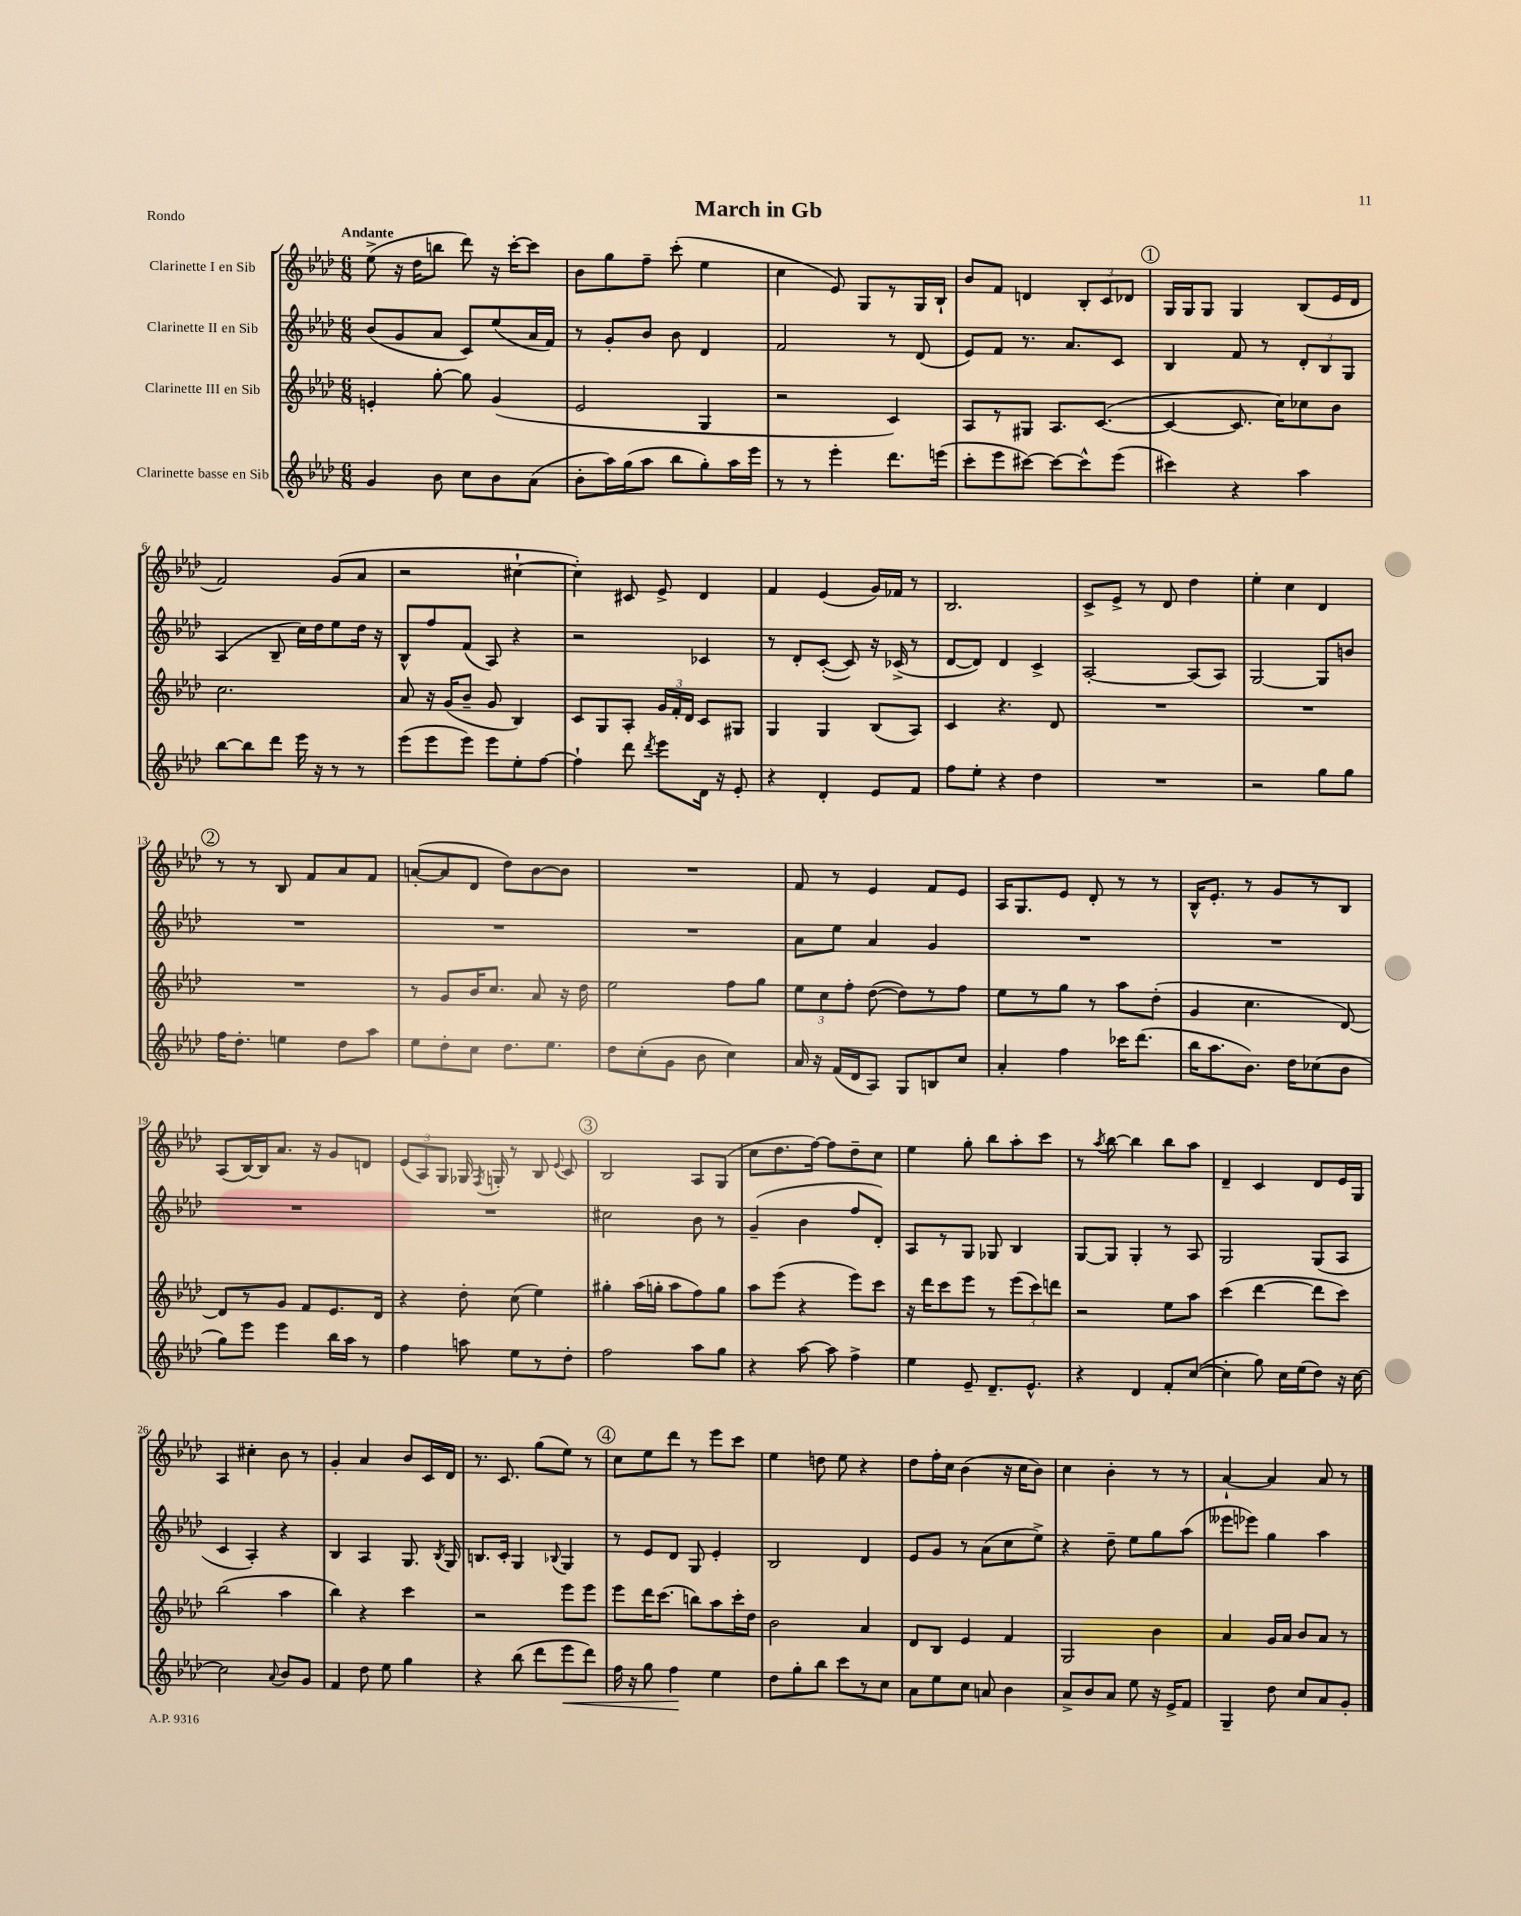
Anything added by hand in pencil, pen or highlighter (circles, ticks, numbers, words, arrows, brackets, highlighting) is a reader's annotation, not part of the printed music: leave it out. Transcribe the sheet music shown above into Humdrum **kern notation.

**kern	**dynam	**kern	**kern	**kern
*part4	*part4	*part3	*part2	*part1
*staff4	*staff4	*staff3	*staff2	*staff1
*I"Clarinette basse en Sib	*	*I"Clarinette III en Sib	*I"Clarinette II en Sib	*I"Clarinette I en Sib
*clefG2	*	*clefG2	*clefG2	*clefG2
*k[b-e-a-d-]	*	*k[b-e-a-d-]	*k[b-e-a-d-]	*k[b-e-a-d-]
*M6/8	*	*M6/8	*M6/8	*M6/8
=1	=1	=1	=1	=1
!	!	!	!	!LO:TX:a:B:t=Andante
4g/	.	4en'/	(8b-/L	(8ee-^\
.	.	.	8g/	16r
.	.	.	.	16dd-\KL
8b-\	.	[8gg'\	8a-/J	8bbn\J
8cc\L	.	8gg\]	8c/L)	8ddd-\)
8b-\	.	(4g/	(8ee-/	16r
.	.	.	.	[16ccc'\KL
(8a-\J	.	.	16a-/L	8ccc\J]
.	.	.	16f/JJ)	.
=2	=2	=2	=2	=2
8b-'\L	.	2e-/	8r	8b-\L
16aa-\L)	.	.	8g'/L	8gg\
(16gg\J	.	.	.	.
8aa-\J	.	.	8b-/J	8ff~\J
8bb-\L	.	.	8b-\	(8ccc'\
8gg'\)	.	4G/	4d-/	4ee-\
16aa-\L	.	.	.	.
16eee-\JJ	.	.	.	.
=3	=3	=3	=3	=3
8r	.	2r	2f/	4cc\
8r	.	.	.	.
4eee-'\	.	.	.	8e-/)
.	.	.	.	8G/L
8.ddd-\L	.	4c/)	8r	8r
.	.	.	(8d-/	16G/L
(16eeen\Jk	.	.	.	16B-`/JJ
=4	=4	=4	=4	=4
8ccc'\L	.	8A-/L	8e-/L)	8b-/L
8eee-\	.	8r	8f/J	8f/J
[8ccc#X\J)	.	8G#X/J	8.r	4dn/
8ccc#\L_	.	8.A-/L	.	.
.	.	.	8.a-/L	.
8ccc#^^\]	.	.	.	12B-'/L
.	.	([8.c/J	.	.
.	.	.	.	12c/
(8eee-\J	.	.	8c/J	.
.	.	.	.	12d-X/J
!!LO:REH:place=s1:t=1
=5	=5	=5	=5	=5
4ccc#X\)	.	4c/_	4B-/	16G/LL
.	.	.	.	16G/J
.	.	.	.	8G/J
4r	.	8.c/]	8f/	4G/
.	.	.	8r	.
.	.	16cc\KL)	.	.
4aa-\	.	8cc-X\	12d-'/L	(8B-/L
.	.	.	12B-/	.
.	.	8b-\J	.	16e-/L
.	.	.	12G/J	.
.	.	.	.	16d-/JJ
!!LO:LB:g=z
=6	=6	=6	=6	=6
[8bb-\L	.	2.cc\	(4A-/	2f/)
8bb-\]	.	.	.	.
8ddd-\J	.	.	8B-~/	.
16eee-\	.	.	16cc\LL)	.
16r	.	.	16dd-\J	.
8r	.	.	8ee-\	(8g/L
8r	.	.	16dd-\Jk	8a-/J
.	.	.	16r	.
=7	=7	=7	=7	=7
(8eee-\L	.	8a-/	8B-^^/L	2r
8eee-\	.	16r	8ff/	.
.	.	(16g/KL	.	.
8eee-\J)	.	8b-~/J	(8f/J	.
8eee-\L	.	8g/	8A-/)	.
8ee-'\	.	4B-/)	4r	[4cc#X`\
[8ff\J	.	.	.	.
=8	=8	=8	=8	=8
4ff`\]	.	8c/L	2r	4cc#'\])
.	.	8G/	.	.
8ddd-\	.	8A-'/J	.	8c#X/
8qddd-/	.	.	.	.
8eee-\L	.	24g/LL	.	8e-^/
.	.	24f'/	.	.
.	.	24d-/JJ	.	.
16d-\Jk	.	8c/L	4c-X/	4d-/
16r	.	.	.	.
8e-'/	.	8G#X/J	.	.
=9	=9	=9	=9	=9
4r	.	4G/	8r	4f/
.	.	.	8d-'/L	.
4d-'/	.	4G/	([8c'/J	(4e-/
.	.	.	8c/])	.
8e-/L	.	(8B-/L	16r	16g/LL)
.	.	.	(16c-X^/	16f-X/JJ
8f/J	.	8A-/J)	8r	8r
=10	=10	=10	=10	=10
8ff\L	.	4c/	[8d-/L	2.B-/
8ee-'\J	.	.	8d-/J])	.
4r	.	4.r	4d-/	.
4dd-\	.	.	4c^/	.
.	.	8d-/	.	.
=11	=11	=11	=11	=11
2.r	.	2.r	[2A-'/	8c^/L
.	.	.	.	8e-^/J
.	.	.	.	8r
.	.	.	.	8d-/
.	.	.	(8A-/L]	4dd-\
.	.	.	8A-/J)	.
=12	=12	=12	=12	=12
2r	.	2.r	[2G/	4ee-'\
.	.	.	.	4cc\
8gg\L	.	.	8G/L]	4d-/
8gg\J	.	.	8bn/J	.
!!LO:LB:g=z
!!LO:REH:place=s1:t=2
=13	=13	=13	=13	=13
16ff\KL	.	2.r	2.r	8r
8.dd-'\J	.	.	.	.
.	.	.	.	8r
4een\	.	.	.	8B-/
.	.	.	.	8f/L
8dd-\L	.	.	.	8a-/
8aa-\J	.	.	.	8f/J
=14	=14	=14	=14	=14
8ee-\L	.	8r	2.r	([8an'/L
8dd-'\	.	8g/L	.	8a/]
8cc\J	.	16b-/K	.	8d-/J
.	.	8.cc/J	.	.
8.dd-\L	.	.	.	8dd-\L)
.	.	8a-/	.	[8b-\
8.ee-\J	.	.	.	.
.	.	16r	.	8b-\J]
.	.	16dd-\	.	.
=15	=15	=15	=15	=15
8dd-\L	.	2ee-\	2.r	2.r
(8cc'\	.	.	.	.
8g\J	.	.	.	.
8b-\	.	.	.	.
4cc\)	.	8ff\L	.	.
.	.	8gg\J	.	.
=16	=16	=16	=16	=16
16a-/	.	12ee-\L	8a-\L	8f/
16r	.	.	.	.
.	.	12cc\	.	.
(16f/LL	.	.	8ee-\J	8r
.	.	12ff'\J	.	.
16d-/J	.	.	.	.
8A-/J)	.	([8dd-\	4a-/	4e-/
8G/L	.	8dd-\L])	.	.
8Bn/	.	8r	4g/	8f/L
8cc/J	.	8ff\J	.	8e-/J
=17	=17	=17	=17	=17
4a-'/	.	8ee-\L	2.r	16A-/KL
.	.	.	.	8.G/
.	.	8r	.	.
4ff\	.	8gg\J	.	8e-/J
.	.	8r	.	8d-'/
16ccc-X\KL	.	8aa-\L	.	8r
(8.ddd-\J	.	.	.	.
.	.	(8dd-'\J	.	8r
=18	=18	=18	=18	=18
16bb-\KL	.	4g/	2.r	16B-^^/KL
8.aa-\	.	.	.	8.e-'/J
8.b-\J)	.	4.cc\	.	8r
.	.	.	.	8g/L
16dd-\KL	.	.	.	.
(8cc-X\	.	.	.	8r
8b-\J	.	[8d-/)	.	8B-/J
!!LO:LB:g=z
=19	=19	=19	=19	=19
8gg\L)	.	8d-/L]	2.r	(8A-/L
8eee-\J	.	8r	.	[16B-/L)
.	.	.	.	16B-/J]
4eee-\	.	8g/J	.	8.a-/J
.	.	8f/L	.	.
.	.	.	.	16r
16bb-\LL	.	8.e-/	.	8g/L
16aa-\JJ	.	.	.	.
8r	.	.	.	8dn/J
.	.	16d-/Jk	.	.
=20	=20	=20	=20	=20
4ff\	.	4r	2.r	(12e-/L
.	.	.	.	12A-/)
.	.	.	.	12G/J
8aan\	.	8dd-'\	.	16G-X/
.	.	.	.	8qF/
.	.	.	.	16Gn'/
8ee-\L	.	(8cc\	.	8r
8r	.	4ee-\)	.	8B-/
.	.	.	.	8qqe-/
8dd-'\J	.	.	.	8c/
!!LO:REH:place=s1:t=3
=21	=21	=21	=21	=21
2ff\	.	4gg#X'\	2cc#X\	2B-/
.	.	(16aa-\LL	.	.
.	.	16ggn'\JJ	.	.
.	.	8aa-\L	.	.
8aa-\L	.	8ff\)	8b-\	8A-/L
8gg\J	.	8gg\J	8r	(8G/J
=22	=22	=22	=22	=22
4r	.	8aa-\L	(4g~/	8cc\L
.	.	(8eee-\J	.	8.dd-\
[8aa-\	.	4r	4b-\	.
.	.	.	.	[16ff\Jk)
8aa-\]	.	.	.	8ff\L]
4ff^\	.	8eee-\L)	8ff/L	8dd-~\
.	.	8ccc\J	8d-'/J)	8cc\J
=23	=23	=23	=23	=23
4ee-\	.	16r	8A-/L	4ee-\
.	.	16ddd-\KL	.	.
.	.	8ccc\	8r	.
8e-~/	.	8eee-\J	8G/J	8gg'\
8.d-~/L	.	8r	8G-X/	8bb-\L
.	.	(12eee-\L	4B-/	8aa-'\
8.e-^^/J	.	.	.	.
.	.	12ccc\)	.	.
.	.	.	.	8ccc\J
.	.	12dddn\J	.	.
=24	=24	=24	=24	=24
4r	.	2r	[8G/L	8r
.	.	.	.	8qaa-/
.	.	.	8G/J]	[8bb-\
4d-/	.	.	4G'/	4bb-\]
8f'/L	.	8ee-\L	8r	8bb-\L
([8cc/J	.	8aa-\J	8A-/	8aa-\J
=25	=25	=25	=25	=25
4cc'\]	.	(4ccc\	2G/	4d-~/
8gg\)	.	[4ddd-\	.	4c/
16cc\LL	.	.	.	.
(16ee-\J	.	.	.	.
8dd-\J)	.	8ddd-\L]	(8G/L	8d-/L
16r	.	8ccc\J)	8A-/J	16e-/L
[16cc\	.	.	.	16G/JJ
!!LO:LB:g=z
=26	=26	=26	=26	=26
2cc\]	.	(2bb-\	4c/	4A-/
.	.	.	4A-'/)	4cc#X'\
8qqa-/	.	.	.	.
8b-/L	.	4aa-\	4r	8b-\
8g/J	.	.	.	8r
=27	=27	=27	=27	=27
4f/	.	4bb-\)	4B-/	4g'/
8dd-\	.	4r	4A-/	4a-/
8ee-\	.	.	.	.
4gg\	.	4ccc\	8.G/	8b-/L
.	.	.	.	16c/L
.	.	.	8qB-/	.
.	.	.	16G/	16d-/JJ
=28	=28	=28	=28	=28
4r	.	2r	8.Bn/L	8.r
.	.	.	16c'/Jk	8.c/
(8bb-\	.	.	4G/	.
8ddd-\L	.	.	.	(8gg\L
.	.	.	8qqB-X/	.
!	!LO:HP:b	!	!	!
8eee-\	<	8eee-\L	4G/	8ee-\J)
8ddd-\J)	.	8eee-\J	.	8r
!!LO:REH:place=s1:t=4
=29	=29	=29	=29	=29
16ff\	.	8eee-\L	8r	8cc\L
16r	.	.	.	.
8gg\	.	16ddd-\K	8e-/L	8ee-\
.	.	(8.ccc\J	.	.
4ff\	.	.	8d-/J	8ddd-\J
.	.	8bbn\L)	8G/	8r
4ee-\	[	8aa-\	4e-'/	8eee-\L
.	.	16ccc'\L	.	8ccc\J
.	.	16dd-\JJ	.	.
=30	=30	=30	=30	=30
8dd-\L	.	2b-\	2B-/	4ee-\
8gg'\	.	.	.	.
8bb-\J	.	.	.	8ddn\
8ccc\L	.	.	.	8ee-\
8r	.	4a-/	4d-/	4r
8cc\J	.	.	.	.
=31	=31	=31	=31	=31
8a-\L	.	8d-/L	8e-/L	8dd-\L
8ee-\	.	8B-/J	8g/J	16ff'\L
.	.	.	.	16cc\JJ
8cc\J	.	4e-/	8r	(4b-\
8an/	.	.	(8a-\L	.
4b-\	.	4f/	8cc\	16r
.	.	.	.	16cc\KL
.	.	.	8ee-^\J)	8b-\J)
=32	=32	=32	=32	=32
8a-^/L	.	2G/	4r	4cc\
8b-/	.	.	.	.
8a-/J	.	.	8dd-~\	4b-'\
8ee-\	.	.	8ee-\L	.
16r	.	4b-\	8gg\	8r
16e-^/KL	.	.	.	.
8f/J	.	.	(8aa-\J	8r
=33	=33	=33	=33	=33
4G~/	.	4a-/	8eee--X\L	[4a-`/
.	.	.	8eee-X\J)	.
8dd-\	.	16g/LL	4gg\	4a-/]
.	.	16a-/JJ	.	.
8cc/L	.	8b-/L	.	.
8a-/	.	8a-/J	4aa-\	8a-/
8g'/J	.	8r	.	8r
==	==	==	==	==
*-	*-	*-	*-	*-
